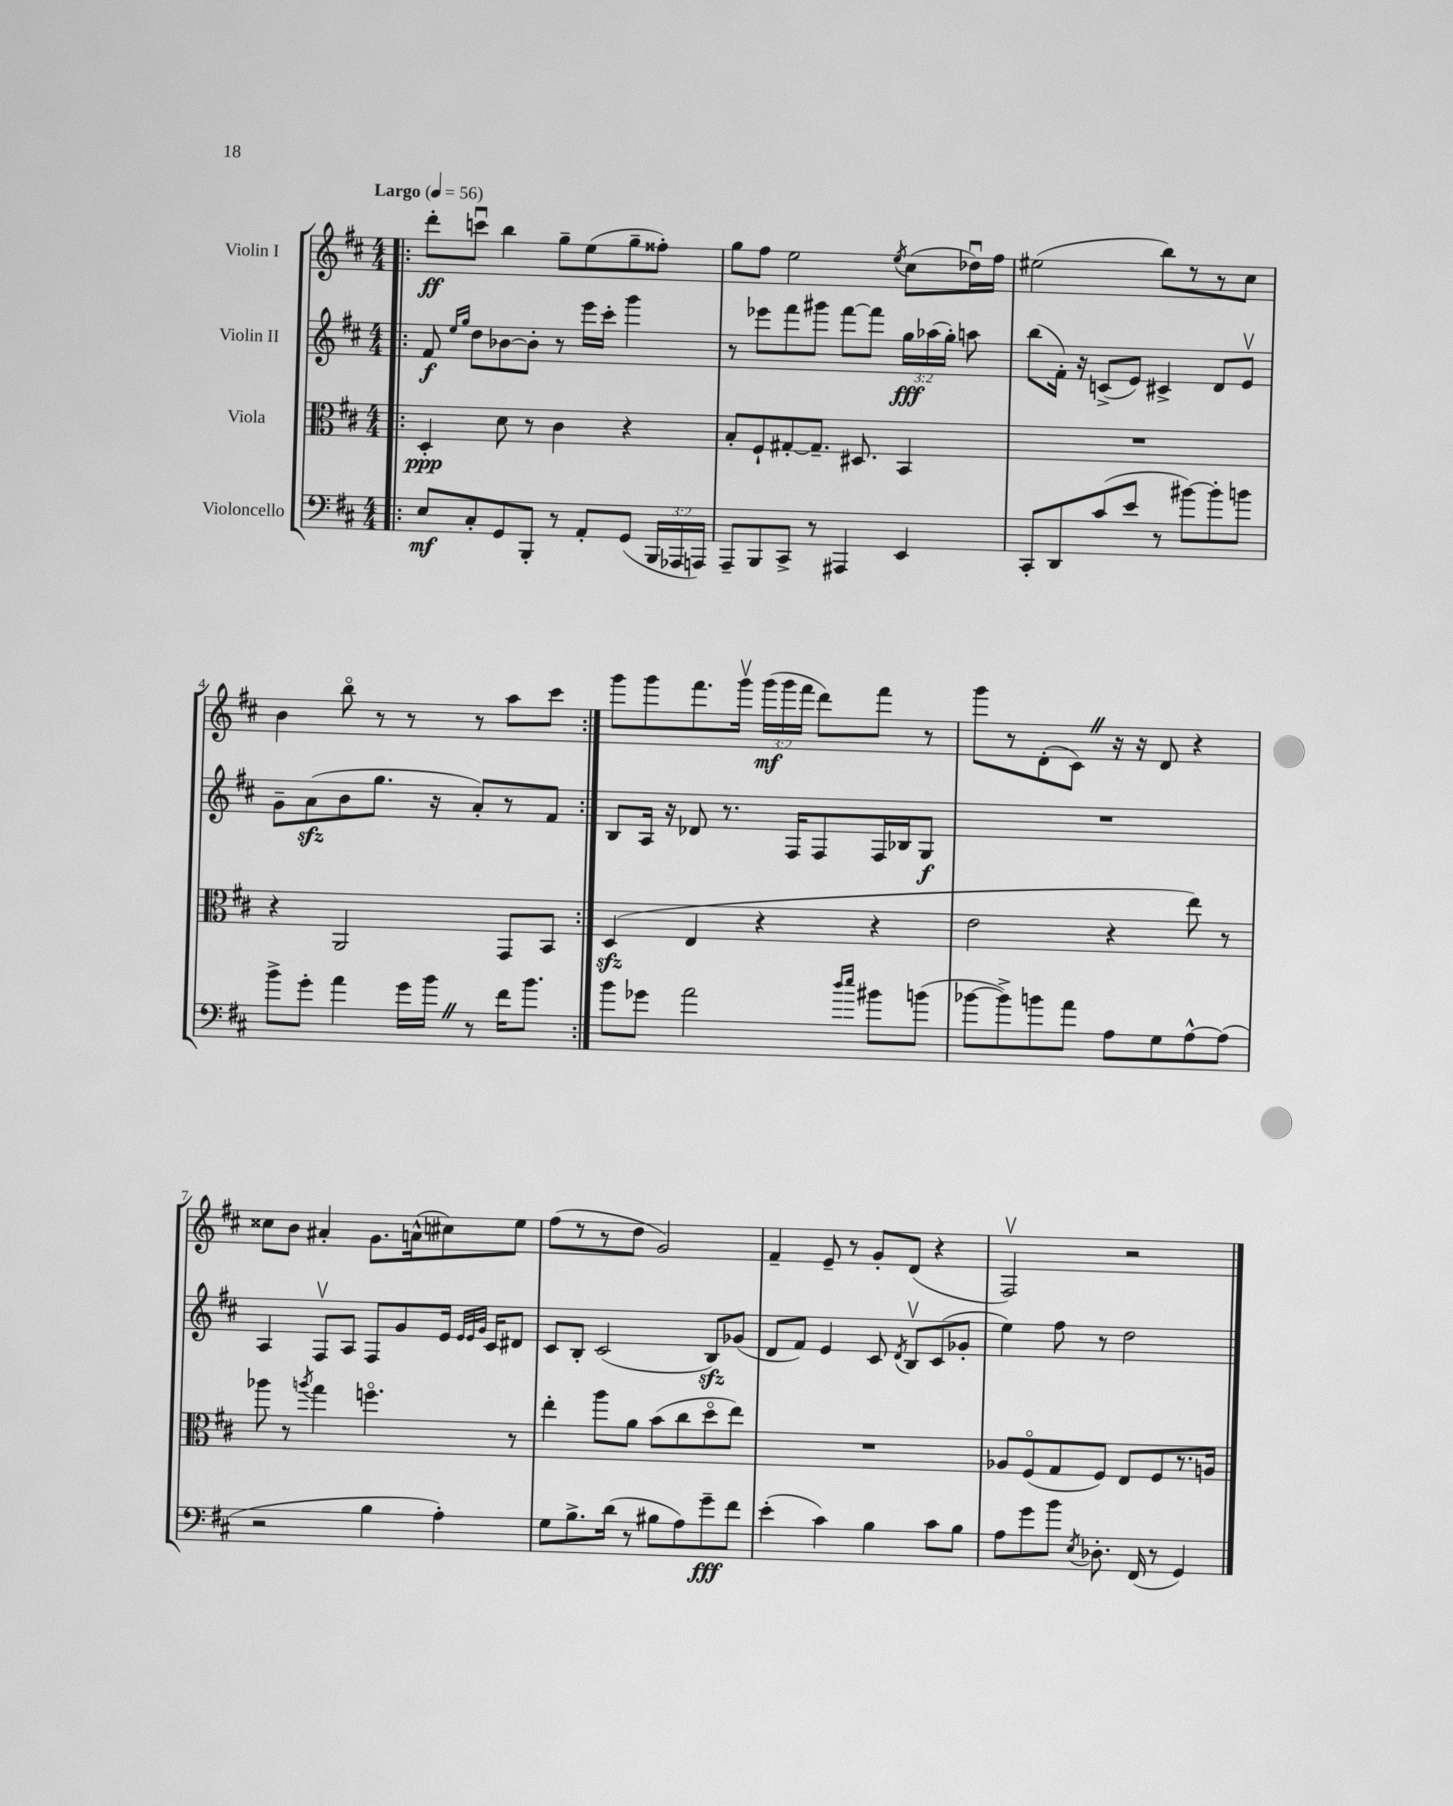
<<
\new StaffGroup <<
\new Staff = "s0" \with { instrumentName = "Violin I" } {
    \clef treble \key d \major \numericTimeSignature \time 4/4 \override Staff.TupletNumber.text = #tuplet-number::calc-fraction-text \tempo "Largo" 4 = 56
    \autoBeamOff \repeat volta 2 { \bar ".|:" d'''8[-.\ff c'''8]\downbow b''4 g''8[-- e''8( g''8-- fisis''8]-.) |
    g''8[ fis''8] e''2 \acciaccatura { e''8 } cis''8[( des''16\downbow) fis''16] |
    eis''2( b''8[) r8 r8 cis''8] |
    b'4 b''8\flageolet r8 r8 r8 a''8[ cis'''8] | }
    g'''8[ g'''8 fis'''8. g'''16]\upbow \tuplet 3/2 { g'''16[\mf( g'''16 fis'''16] } d'''8[) fis'''8] r8 |
    g'''8[ r8 d'8-.( cis'8]) \once \override BreathingSign.text = \markup { \musicglyph "scripts.caesura.straight" } \breathe r16 r16 d'8 r4 |
    cisis''8[ b'8] ais'4-. g'8.[ a'16-^( cis''8) e''8] |
    fis''8[( r8 r8 d''8] g'2) |
    fis'4-- e'8-- r8 g'8[-. d'8]( r4 |
    fis2\upbow) r2 \bar "|." |
}
\new Staff = "s1" \with { instrumentName = "Violin II" } {
    \clef treble \key d \major \numericTimeSignature \time 4/4 \override Staff.TupletNumber.text = #tuplet-number::calc-fraction-text
    \autoBeamOff \repeat volta 2 { \bar ".|:" fis'8\f \grace { e''16[ g''16] } d''8[ bes'8~ bes'8]-. r8 e'''16[ cis'''16]-. g'''4 |
    r8 ees'''8[ fis'''8 gis'''8] fis'''8[~ fis'''8] \tuplet 3/2 { g''16[\fff aes''16( g''16]-.) } a''8 |
    b''8[( fis'16]-.) r16 c'8[->( e'8]) cis'4-> d'8[ e'8]\upbow |
    g'8[-- a'8\sfz( b'8 g''8.] r16 a'8[-.) r8 fis'8] | }
    b8[ a16] r16 des'8 r8. fis16[ fis8 fis16 bes16 g8]\f |
    R1 |
    a4 fis8[\upbow a8] fis8[ g'8 e'16] \grace { e'32[ e'32 g'32] } cis'16[ dis'8] |
    cis'8[ b8]-. cis'2( b8[\sfz) ges'8]( |
    d'8[ fis'8]) e'4 cis'8 \acciaccatura { d'8 } b8[\upbow cis'8( ges'8]-. |
    e''4) fis''8 r8 d''2 \bar "|." |
}
\new Staff = "s2" \with { instrumentName = "Viola" } {
    \clef alto \key d \major \numericTimeSignature \time 4/4
    \autoBeamOff \repeat volta 2 { \bar ".|:" d4-.\ppp d'8 r8 cis'4 r4 |
    b8[-. fis8-! gis8~-. gis8.]-- dis8. b,4 |
    R1 |
    r4 a,2 g,8[ b,8] | }
    d4\sfz( e4 r4 r4 |
    e'2 r4 e''8) r8 |
    aes''8 r8 \acciaccatura { a''8 } g''4 f''4.\flageolet r8 |
    e''4-. a''8[ a'8] b'8[( cis''8 d''8\flageolet e''8]) |
    R1 |
    aes8[ fis8\flageolet( g8 fis8]) e8[ fis8 r8. a16] \bar "|." |
}
\new Staff = "s3" \with { instrumentName = "Violoncello" } {
    \clef bass \key d \major \numericTimeSignature \time 4/4 \override Staff.TupletNumber.text = #tuplet-number::calc-fraction-text
    \autoBeamOff \repeat volta 2 { \bar ".|:" e8[\mf cis8-. g,8 b,,8]-. r8 a,8[-. g,8]( \tuplet 3/2 { b,,16[ aes,,16 a,,16]) } |
    a,,8[-- b,,8 cis,8]-> r8 ais,,4 e,4 |
    cis,8[-. d,8 cis'8( e'8] r8 bis'8[~) bis'8-. b'8] |
    b'8[-> g'8]-. a'4 g'16[ b'16] \once \override BreathingSign.text = \markup { \musicglyph "scripts.caesura.straight" } \breathe r8 fis'16[ b'8.] | }
    b'8[ ges'8] a'2 \grace { d''16[ e''16] } bis'8[ b'8]( |
    bes'8[~ bes'8->) b'8 a'8] a8[ g8 a8~-^ a8]( |
    r2 b4 a4-.) |
    g8[ b8.-> d'16]( r8 bis8[ a8) g'8--\fff fis'8] |
    e'4-.( cis'4) b4 cis'8[ b8] |
    a8[ g'8 b'8] \acciaccatura { e8 } des8.-. fis,16( r8 g,4) \bar "|." |
}
>>
>>
